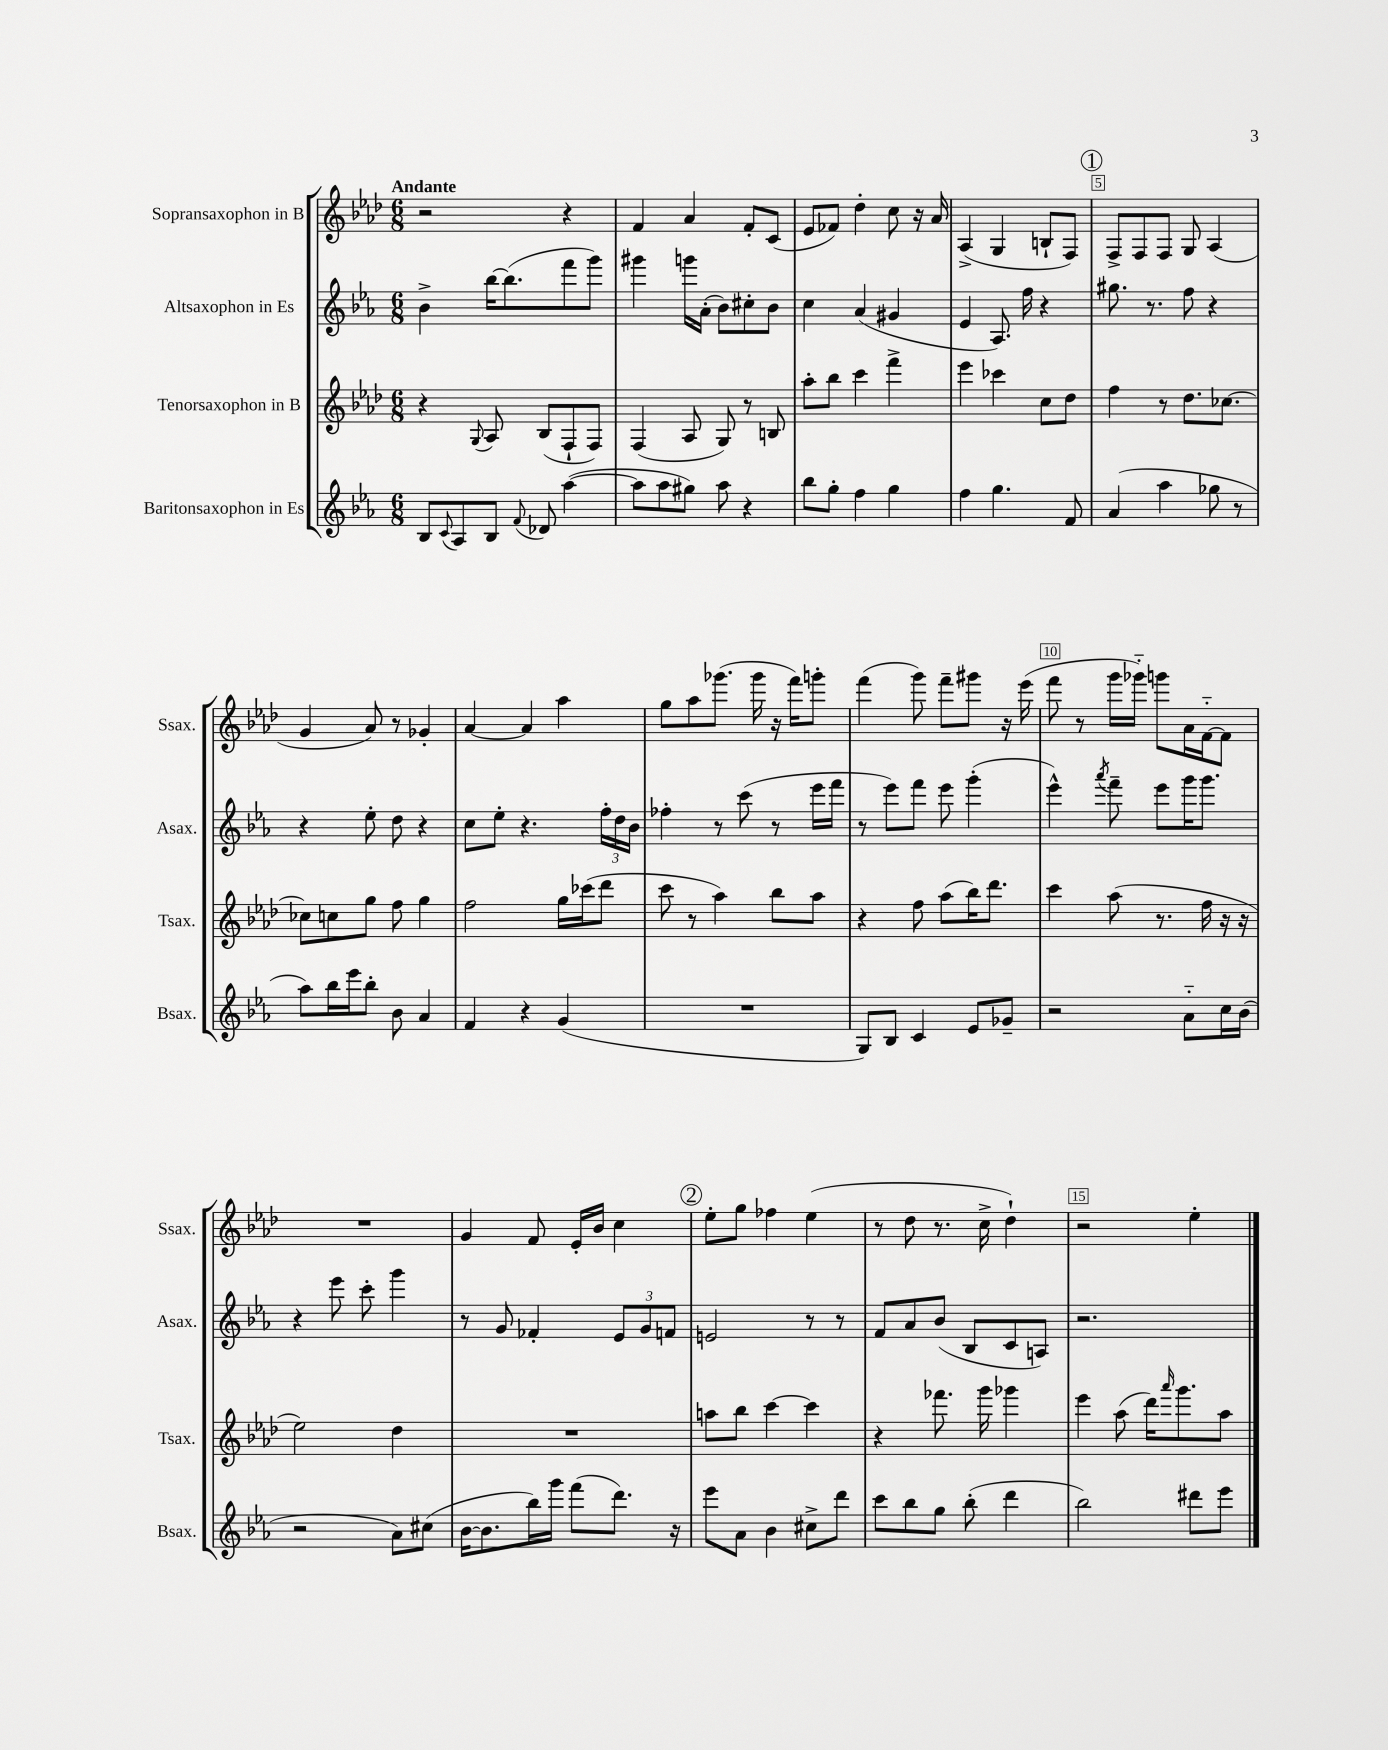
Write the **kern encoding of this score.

**kern	**kern	**kern	**kern
*part4	*part3	*part2	*part1
*staff4	*staff3	*staff2	*staff1
*I"Baritonsaxophon in Es	*I"Tenorsaxophon in B	*I"Altsaxophon in Es	*I"Sopransaxophon in B
*I'Bsax.	*I'Tsax.	*I'Asax.	*I'Ssax.
*clefG2	*clefG2	*clefG2	*clefG2
*k[b-e-a-]	*k[b-e-a-d-]	*k[b-e-a-]	*k[b-e-a-d-]
*M6/8	*M6/8	*M6/8	*M6/8
=1	=1	=1	=1
!	!	!	!LO:TX:a:B:t=Andante
8B-/L	4r	4b-^\	2r
8qqc/	.	.	.
8A-/	.	.	.
.	8qqG/	.	.
8B-/J	8A-/	[16bb-\KL	.
.	.	(8.bb-\]	.
8qqf/	.	.	.
8d-X/	(8B-/L	.	.
([4aa-\	8F`/	8fff\	4r
.	8F/J)	8ggg\J)	.
=2	=2	=2	=2
8aa-\L]	(4F/	4ggg#X\	4f/
8aa-\	.	.	.
8gg#X\J)	8A-/	16gggn\LL	4a-/
.	.	(16a-'\JJ	.
8aa-\	8G/)	8b-\L)	.
4r	8r	8cc#X'\	8f'/L
.	8Bn/	8b-\J	(8c/J
=3	=3	=3	=3
8bb-\L	8aa-'\L	4cc\	8e-/L
8gg'\J	8bb-\J	.	8f-X/J)
4ff\	4ccc\	(4a-/	4dd-'\
4gg\	4fff^\	4g#X/	8cc\
.	.	.	16r
.	.	.	16a-/
=4	=4	=4	=4
4ff\	4eee-\	4e-/	(4A-^/
4.gg\	4ccc-X\	8.A-/)	4G/
.	.	16ff\	.
.	8cc\L	4r	8Bn`/L
8f/	8dd-\J	.	8F/J)
!!LO:REH:place=s1:t=1
=5	=5	=5	=5
(4a-/	4ff\	8.gg#X\	8F^/L
.	.	.	8F/
.	.	8.r	.
4aa-\	8r	.	8F/J
.	8.dd-\L	8ff\	8G/
8gg-X\	.	4r	(4A-/
.	[8.cc-X\J	.	.
8r	.	.	.
!!LO:LB:g=z
=6	=6	=6	=6
8aa-\L)	8cc-X\L]	4r	4g/
16bb-\L	8ccn\	.	.
16eee-\J	.	.	.
8bb-'\J	8gg\J	8ee-'\	8a-/)
8b-\	8ff\	8dd\	8r
4a-/	4gg\	4r	4g-X'/
=7	=7	=7	=7
4f/	2ff\	8cc\L	[4a-/
.	.	8ee-'\J	.
4r	.	4.r	4a-/]
(4g/	16gg\LL	.	4aa-\
.	(16ccc-X\J	.	.
.	8ddd-\J	24ff'\LL	.
.	.	24dd\	.
.	.	24b-\JJ	.
=8	=8	=8	=8
2.r	8ccc\	4ff-X'\	8gg\L
.	8r	.	8aa-\
.	4aa-\)	8r	(8.ggg-X\J
.	.	(8ccc\	.
.	.	.	16ggg-\
.	8bb-\L	8r	16r
.	.	.	16fff\KL)
.	8aa-\J	16eee-\LL	8gggn'\J
.	.	16fff\JJ	.
=9	=9	=9	=9
8G/L)	4r	8r	(4fff\
8B-/J	.	8eee-\L)	.
4c/	8ff\	8fff\J	8ggg\)
.	(8aa-\L	8eee-\	8fff~\L
8e-/L	16bb-\K)	(4ggg'\	8ggg#X\J
.	8.ddd-\J	.	.
8g-X~/J	.	.	16r
.	.	.	(16eee-\
=10	=10	=10	=10
2r	4ccc\	4eee-^^\)	8fff\
.	.	.	8r
.	.	8qaaa-/	.
.	(8aa-\	8fff~\	16ggg\LL
.	.	.	16ggg-X\JJ)
.	8.r	8eee-\L	8gggn\L
8a-\L	.	16ggg\K	16a-\L
.	16ff\	8.ggg\J	[16f\J
16cc\L	16r	.	8f\J]
(16b-\JJ	16r	.	.
!!LO:LB:g=z
=11	=11	=11	=11
2r	2ee-\)	4r	2.r
.	.	8eee-\	.
.	.	8ccc'\	.
8a-\L)	4dd-\	4ggg\	.
(8cc#X\J	.	.	.
=12	=12	=12	=12
[16b-\KL	2.r	8r	4g/
8.b-\]	.	.	.
.	.	8g/	.
16bb-\L)	.	4f-X'/	8f/
16ggg\JJ	.	.	.
(8fff\L	.	.	16e-'/LL
.	.	.	16b-/JJ
8.ddd\J)	.	12e-/L	4cc\
.	.	12g/	.
.	.	12fn/J	.
16r	.	.	.
!!LO:REH:place=s1:t=2
=13	=13	=13	=13
8eee-\L	8aan\L	2en/	8ee-'\L
8a-\J	8bb-\J	.	8gg\J
4b-\	[4ccc\	.	4ff-X\
8cc#X^\L	4ccc\]	8r	(4ee-\
8ddd\J	.	8r	.
=14	=14	=14	=14
8ccc\L	4r	8f/L	8r
8bb-\	.	8a-/	8dd-\
8gg\J	8.fff-X\	(8b-/J	8.r
(8bb-'\	.	8B-/L	.
.	16ggg\	.	16cc^\
4ddd\	4ggg-X\	8c/	4dd-`\)
.	.	8An/J)	.
=15	=15	=15	=15
2bb-\)	4eee-\	2.r	2r
.	(8aa-\	.	.
.	16ddd-\KL)	.	.
.	16qqaaa-/	.	.
.	8.ggg\	.	.
8ddd#X\L	.	.	4ee-'\
8eee-\J	8aa-\J	.	.
==	==	==	==
*-	*-	*-	*-
